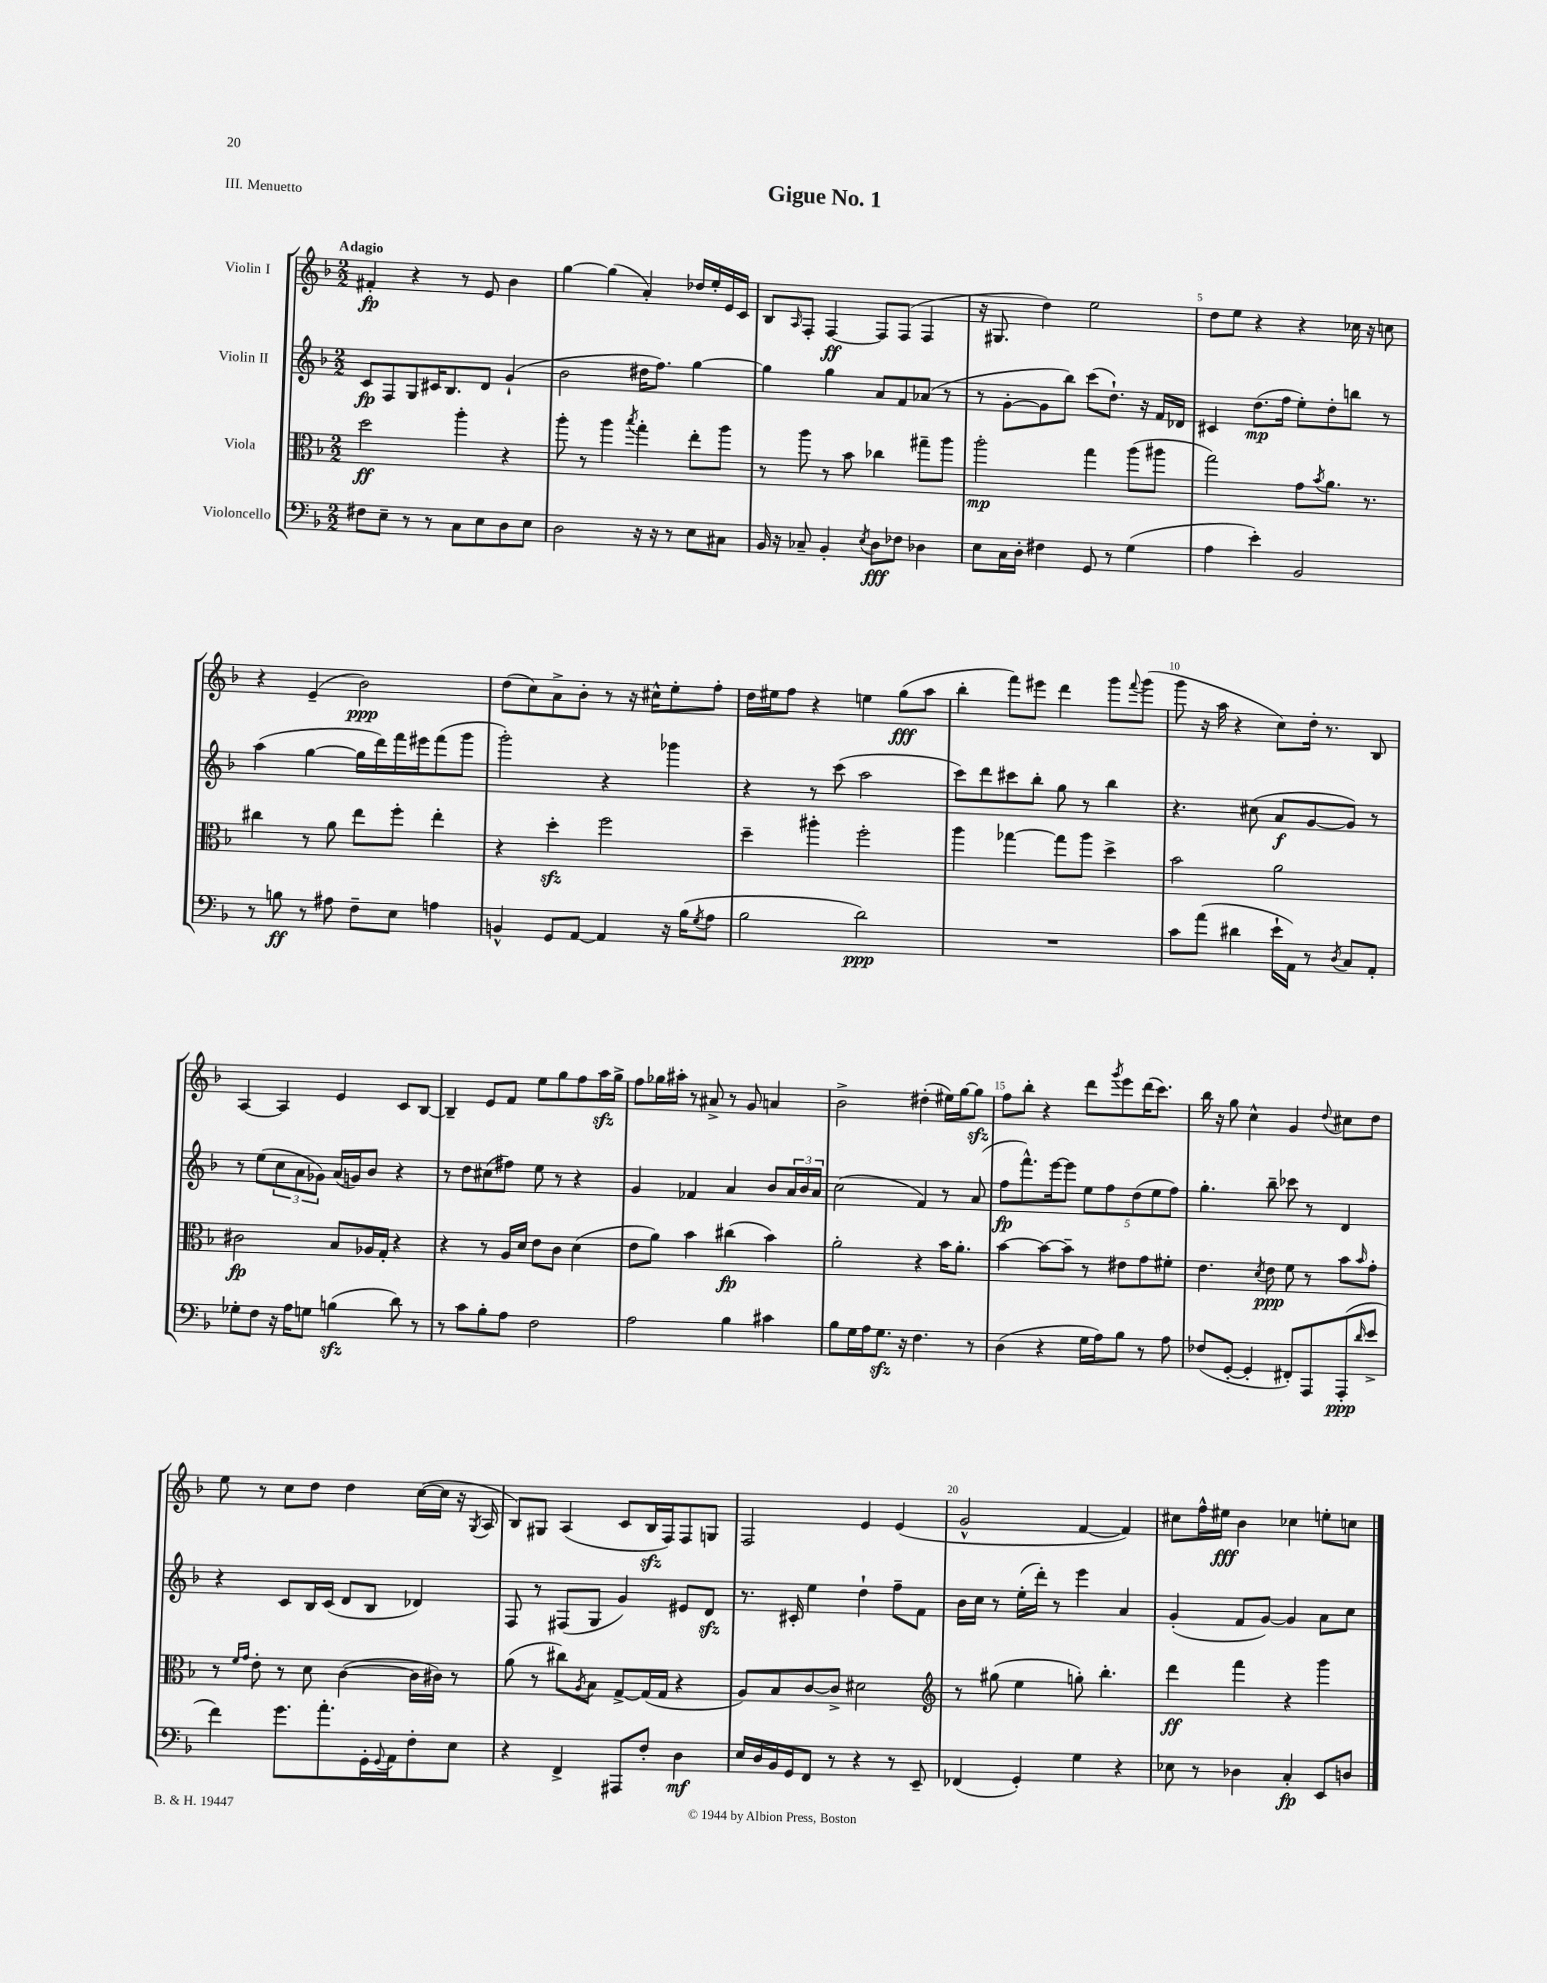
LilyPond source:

\header { title = "Gigue No. 1" piece = "III. Menuetto" }
<<
\new StaffGroup <<
\new Staff = "s0" \with { instrumentName = "Violin I" } {
    \clef treble \key f \major \numericTimeSignature \time 2/2 \tempo "Adagio"
    fis'4-.\fp r4 r8 e'8 bes'4 |
    g''4~ g''4( a'4-.) des''16 e''16-. e'16 c'16 |
    bes8 \grace { a16 } f8-. f4~\ff f8 f8( f4 |
    r16 gis8. d''4) e''2 |
    d''8 e''8 r4 r4 ces''16 r16 c''8 |
    r4 e'4--( bes'2\ppp) |
    d''8( c''8) a'8-> bes'8-. r8 r16 cis''16-^ e''8-. f''8-. |
    d''16 eis''16 f''8 r4 e''4 g''8\fff( a''8 |
    bes''4-. f'''8) eis'''8 d'''4 g'''8 \appoggiatura { f'''8 } g'''8( |
    g'''8 r16 a''16 r4 c''8) d''16-. r8. bes8 |
    a4~ a4 e'4 c'8 bes8~ |
    bes4-- e'8 f'8 e''8 g''8 f''8 a''16\sfz g''16-> |
    f''8 ges''16 ais''16-. r8 ais'8-> r8 g'8 a'4 |
    bes'2-> dis''4-.( eis''16) g''16~ g''8\sfz |
    f''8 bes''8-. r4 d'''8 \acciaccatura { g'''8 } e'''8 d'''16( c'''8.) |
    bes''16 r16 g''8 c''4-^ g'4 \appoggiatura { d''8 } cis''8 d''8 |
    e''8 r8 c''8 d''8 d''4 c''16~( c''16 r16 \acciaccatura { g8 } a16 |
    bes8) gis8 a4( c'8 bes16\sfz f16) f8 g8 |
    f2 e'4 e'4( |
    g'2-^ f'4~ f'4) |
    cis''8 f''16-^ eis''16\fff bes'4 ces''4 e''8-. c''8 \bar "|." |
}
\new Staff = "s1" \with { instrumentName = "Violin II" } {
    \clef treble \key f \major \numericTimeSignature \time 2/2
    c'8\fp f8 g8 cis'16 bes8. d'8 g'4-!( |
    bes'2 dis''16 f''8.) g''4~ |
    g''4 g''4 a'8 f'8 aes'8( r8 |
    r8 g'8~-. g'8 bes''8) c'''8( d''8.-!) r16 f'16 des'16 |
    cis'4 d''8.\mp( f''16 e''8-.) d''8-. b''8 r8 |
    a''4( g''4~ g''16 d'''16) f'''16 eis'''16 f'''8( g'''8 |
    g'''2-.) r4 ges'''4 |
    r4 r8 c'''8( a''2 |
    c'''8) d'''8 cis'''8 bes''8-. g''8 r8 bes''4 |
    r4. cis''8( a'8\f g'8~ g'8) r8 |
    r8 e''8( \tuplet 3/2 { c''8 a'8 ges'8) } a'16( g'16) bes'8 r4 |
    r8 d''8 cis''8( fis''8) e''8 r8 r4 |
    g'4 fes'4 a'4 bes'8 \tuplet 3/2 { a'16 bes'16 a'16 } |
    c''2( f'4) r8 a'8( |
    f''8\fp f'''8.-^) e'''16~ e'''8 \tuplet 5/4 { e''8 f''8 d''8( e''8 f''8) } |
    g''4.-. bes''8-- ces'''8 r8 d'4 |
    r4 c'8 bes16 c'16( d'8 bes8 des'4) |
    f8 r8 fis8( g8 g'4) eis'8 d'8\sfz |
    r8. cis'16-. e''4 d''4-! f''8-- f'8 |
    bes'16 c''16 r8 e''16-.( d'''16-.) r8 e'''4 a'4 |
    g'4-.( f'8 g'8~) g'4 a'8 c''8 \bar "|." |
}
\new Staff = "s2" \with { instrumentName = "Viola" } {
    \clef alto \key f \major \numericTimeSignature \time 2/2
    d''2\ff a''4-. r4 |
    a''8-. r8 a''4 \acciaccatura { bes''8 } g''4-. e''8-. a''8 |
    r8 a''8 r8 bes'8 ces''4 gis''8-- a''8 |
    a''2-.\mp g''4 a''8( ais''8 |
    g''2) g'8 \acciaccatura { bes'8 } a'8. r8. |
    cis''4 r8 a'8 e''8 f''8-. e''4-. |
    r4 d''4-.\sfz f''2 |
    d''4-- ais''4-. f''2-. |
    a''4 ges''4~ ges''8 a''8 d''4-> |
    bes'2 a'2 |
    cis'2\fp bes8 aes16 g16-. r4 |
    r4 r8 a16 d'16 e'8 c'8 d'4( |
    e'8 a'8) bes'4 cis''4\fp( bes'4) |
    a'2-. r4 bes'16 a'8.-. |
    bes'4~ bes'8~ bes'8-- r8 eis'8 g'8 fis'8-. |
    e'4. \acciaccatura { d'8 } e'8\ppp f'8 r8 bes'8 \grace { bes'16 } g'8-. |
    r8 \grace { f'16 g'16 } e'8-. r8 d'8 c'4~( c'16 cis'16) r8 |
    a'8( r8 cis''8) \acciaccatura { a8 } bes8 g8~-> g16( g16 r4 |
    a8) bes8 c'8~ c'8-> dis'2 |
    \clef treble r8 gis''8( e''4 g''8-.) bes''4.-. |
    d'''4\ff f'''4 r4 g'''4 \bar "|." |
}
\new Staff = "s3" \with { instrumentName = "Violoncello" } {
    \clef bass \key f \major \numericTimeSignature \time 2/2
    fis8 e8-- r8 r8 c8 e8 d8 e8 |
    d2 r16 r16 r8 e8 cis8 |
    bes,16 r16 ces8-- bes,4-. \acciaccatura { e8 } d8\fff fes8 des4 |
    e8 c16 d16-. fis4 g,8 r8 g4( |
    a4 e'4-.) bes,2 |
    r8 b8\ff r8 ais8 f8-- e8 a4 |
    b,4-^ g,8 a,8~ a,4 r16 bes16( \acciaccatura { g8 } a8 |
    bes2 d'2\ppp) |
    R1 |
    c'8 a'8( dis'4 e'16-! a,16) r8 \acciaccatura { d8 } c8 a,8-. |
    ges8-. f8 r16 a16 g8 b4\sfz( d'8) r8 |
    r8 c'8 bes8-. a8 f2 |
    a2 bes4 cis'4 |
    bes8 g16 a16 g8.\sfz r16 f4. r8 |
    d4( r4 g16 a16) bes8 r8 a8 |
    fes8( g,8~-. g,4-. fis,8-.) a,,8 a,,8-.\ppp( \grace { d'16 } e'8-> |
    f'4) g'8. a'8.-. g,16-. \appoggiatura { g,8 } a,16 f8-. e8 |
    r4 f,4-> ais,,8 f8-. d4\mf |
    e16 d16 bes,16 g,16 f,8 r8 r4 r8 e,8-- |
    fes,4( g,4-.) g4 r4 |
    ees8 r8 des4 c4-.\fp e,8 d8 \bar "|." |
}
>>
>>
\layout { \context { \Score \override BarNumber.break-visibility = ##(#f #t #t) barNumberVisibility = #(every-nth-bar-number-visible 5) } }
